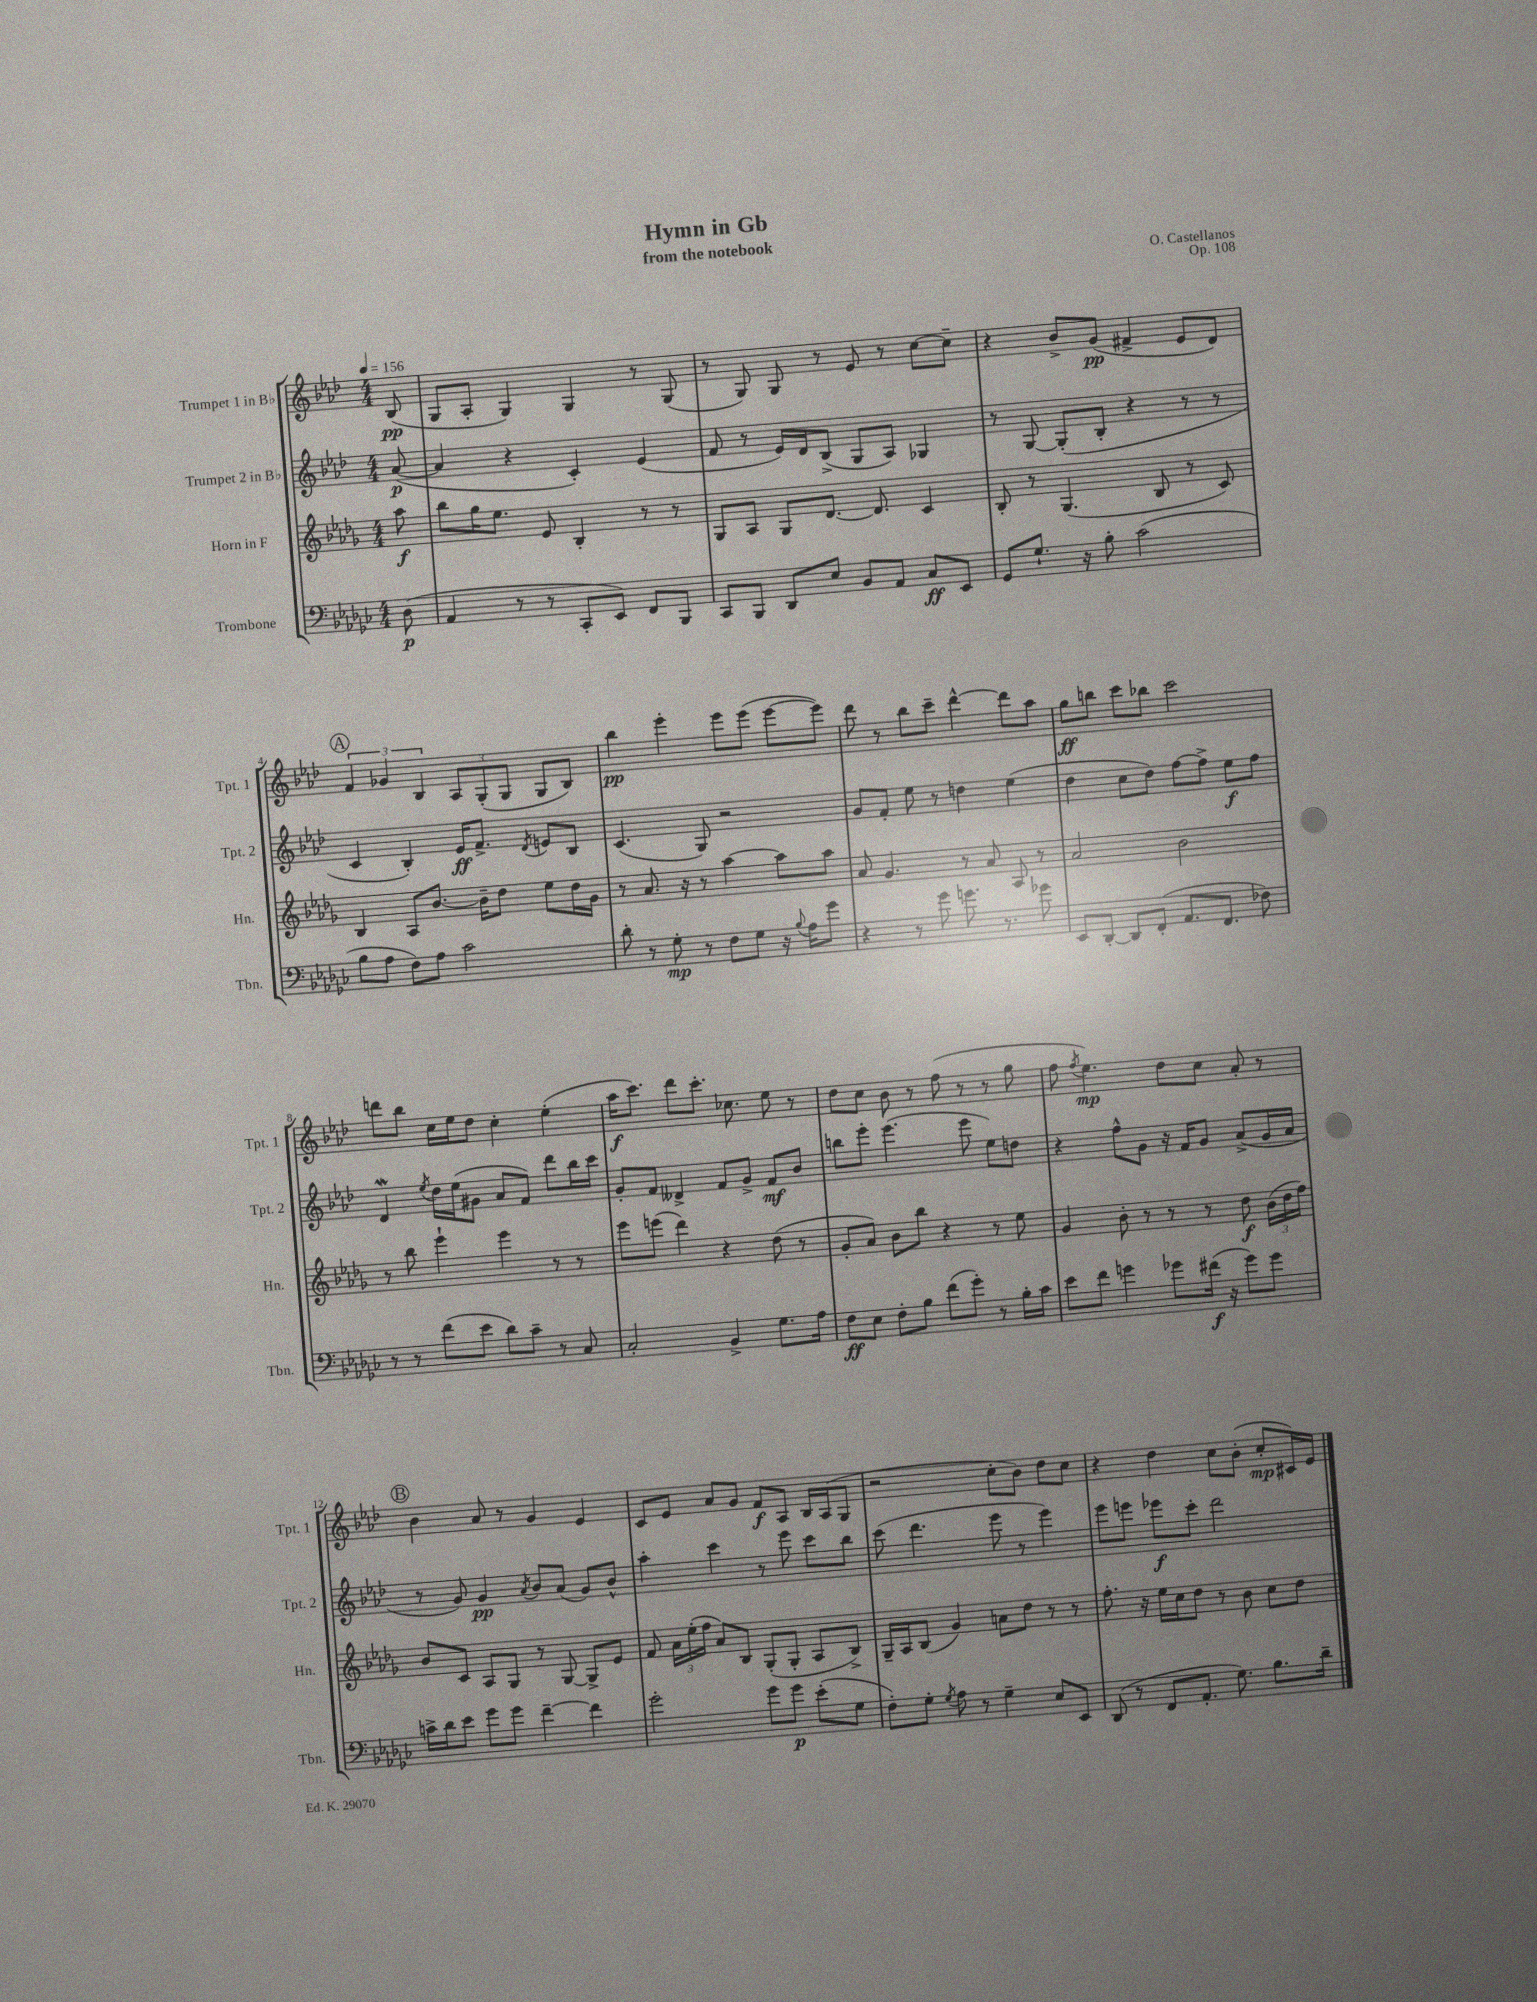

**kern	**kern	**kern	**kern
*staff4	*staff3	*staff2	*staff1
*clefF4	*clefG2	*clefG2	*clefG2
*k[b-e-a-d-g-c-]	*k[b-e-a-d-g-]	*k[b-e-a-d-]	*k[b-e-a-d-]
*M4/4	*M4/4	*M4/4	*M4/4
*MM156	*MM156	*MM156	*MM156
(8D-\	8aa-\	([8a-/	(8B-/
=	=	=	=
4AA-/	8bb-\L	4a-/]	8G/L
.	16gg-\K	.	8A-'/J
.	8.ee-\J	.	.
8r	.	4r	4G/)
8r	8e-/	.	.
8CC-'/L	4B-'/	4c'/)	4G/
8EE-/J)	.	.	.
8FF/L	8r	(4e-/	8r
8BBB-/J	8r	.	(8G/
=	=	=	=
8CC-/L	8G-/L	8f/	8r
8BBB-/J	8A-/J	8r	8G/)
8DD-/L	8G-/L	16e-/LL)	8G/
.	.	16d-/J	.
8E-/J	[8.d-/J	(8B-^/J	8r
8BB-/L	.	8G/L	8e-/
.	8.d-/]	.	.
8AA-/J	.	8A-/J)	8r
8C-/L	4c/	4G-/	[8cc\L
8EE-/J	.	.	8cc~\]J
=	=	=	=
8GG-/L	8B-'/	8r	4r
8.G-`/J	8r	[8G/	.
.	(4.G-/	(8G'/]L	8b-^/L
16r	.	.	.
8B-'\	.	8B-'/J	(8g/J
(2c-\	.	4r	4f#^/
.	8B-/	.	.
.	8r	8r	8e-/L
.	8c/)	8r	8d-/J)
=	=	=	=
8B-\L	4B-/	4c/	6f/
8A-\J	.	.	.
.	.	.	6g-/
8F\L)	8A-/L	4B-'/)	.
.	.	.	6B-/
8A-\J	[8.b-/J	.	.
2c-\	.	16e-/LK	12A-/L
.	16b-~\]LK	8.f^/J	.
.	.	.	(12G'/
.	8dd-\J	.	.
.	.	.	12G/J
.	.	8qd-/	.
.	8ee-\L	8e/L	8G/L
.	16dd-\L	8B-/J	8B-/J)
.	16g-\JJ	.	.
=	=	=	=
8d-'\	8r	(4.c/	4bb-\
8r	8.a-/	.	.
8G-'\	.	.	4eee-'\
.	16r	.	.
8r	8r	8G/)	.
8F\L	[4aa-\	2r	8eee-\L
8G-\J	.	.	(8eee-\J
16r	8aa-\]L	.	[8eee-\L
8qqB-/	.	.	.
16A-\LK	.	.	.
8g-\J	8aa-\J	.	8eee-\]J)
=	=	=	=
4r	8a-/	8g/L	8ddd-\
.	4.g-/	8f'/J	8r
8r	.	8ee-\	8bb-\L
8g-\	.	8r	8ccc~\J
8.g\	8r	4dd\	[4ddd-^^\
.	8a-/	.	.
8.r	.	.	.
.	8A-/	(4ee-\	8ddd-\]L
8g-\	8r	.	8aa-\J
=	=	=	=
8EE-/L	2a-/	4dd-\	8gg\L
[8DD-'/J	.	.	8bb\J
8DD-/]L	.	8cc\L	8ccc\L
(8FF'/J	.	8dd-\J)	8bb-\J
8.AA-/L	2b-\	[8ff\L	2ccc\
.	.	8ff^\]J	.
8.FF/J	.	.	.
.	.	8ee-\L	.
8F-\)	.	8ff\J	.
=	=	=	=
8r	8r	4d-/	8ddd\L
8r	8bb-\	.	8bb-\J
.	.	8qee-/	.
(8f\L	4eee-`\	16dd-\LL	16cc\LL
.	.	(16ee-\J	16ee-\J
8e-\J	.	8g#\J	8dd-\J
8d-\L)	4eee-\	8a-/L	4cc'\
8c-~\J	.	8f/J)	.
8r	8r	8ddd-\L	(4ee-'\
8C-/	8r	16bb-\L	.
.	.	16ccc\JJ	.
=	=	=	=
2C-'/	8eee-\L	8g'/L	16aa-\LK
.	.	.	8.ccc\J)
.	(8eee\J	8f/J	.
.	4ddd-\)	4d--^/	8ddd-\L
.	.	.	8.ccc'\J
4BB-^/	4r	8f/L	.
.	.	.	8.cc-\
.	.	8g^/J	.
8.G-\L	(8dd-\	8f/L	8ee-\
.	8r	8b-/J	8r
16A-\Jk	.	.	.
=	=	=	=
8F\L	8g-'/L	8bb\L	8dd-\L
8E-\J	8a-/J)	8eee-'\J	8cc\J
8F'\L	8b-\L	(4.eee-\	8b-\
8B-\J	8bb-\J	.	8r
(8f\L	4r	.	(8ff\
8g-'\J)	.	8eee-\	8r
8r	8r	8ee-\L)	8r
16B-'\LL	8ee-\	8dd\J	8gg\
16c-\JJ	.	.	.
=	=	=	=
8e-\L	4g-/	4r	8ff\
.	.	.	8qff/
8f\J	.	.	4.ee-\)
4g\	8b-'\	8ff^^\L	.
.	8r	8g\J	.
8g-\L	8r	16r	8dd-\L
.	.	16f/LK	.
(16f#\Jk	8r	8g/J	8cc\J
16r	.	.	.
8g-\L)	8dd-\	(8a-^/L	8a-'/
8g-\J	(24b-\LL	16g/L	8r
.	24dd-\	.	.
.	.	16a-/JJ	.
.	24ff\JJ)	.	.
=	=	=	=
16c^\LL	8b-/L	8r	4b-\
16d-\J	.	.	.
8e-\J	8c/J	8g/)	.
8g-\L	8A-/L	4g/	8a-/
8g-\J	8G-/J	.	8r
.	.	8qa-/	.
[4f~\	8r	8b-/L	4g/
.	[8G-/	(8a-/J	.
4f\]	8G-^/]L	8g/L)	4e-/
.	8e-/J	8b-^^/J	.
=	=	=	=
2g-'\	8f/	4aa-'\	8c/L
.	24a-\LL	.	8e-/J
.	(24ee-'\	.	.
.	24ff\JJ	.	.
.	8a-/L)	4ccc\	8a-/L
.	8B-/J	.	8g/J
8g-\L	(8G-'/L	8r	8f/L
8g-\J	8G-'/J	8eee-\	8A-/J
(8e-'\L	8A-/L	8ccc\L	16B-/LL
.	.	.	(16A-/J
8G-\J	8B-^/J)	8bb-\J	8G/J
=	=	=	=
8F'\L)	16G-~/LL	(8ccc\	2r
.	16A-/J	.	.
8G-'\J	(8B-/J	4.ddd-\	.
8qG-/	.	.	.
8A-\	4g-/)	.	.
8r	.	.	.
4G-~\	8a\L	8eee-\	8cc'\L
.	8dd-\J	8r	8b-\J)
8E-/L	8r	4eee-\)	8dd-\L
8EE-/J	8r	.	8cc\J
=	=	=	=
(8DD-/	8.ff'\	8eee-\L	4r
8r	.	8eee\J	.
.	16r	.	.
8FF/L	16ee-\LL	8eee-\L	4dd-\
.	16cc\J	.	.
8.AA-'/J	8dd-\J	8ccc'\J	.
.	8r	2ddd-\	8cc\L
8.G-\)	.	.	.
.	8b-\	.	(8b-'\J
8.B-\L	8cc\L	.	8cc'/L
.	8dd-\J	.	16c#/L)
16d-~\Jk	.	.	16e-/JJ
==	==	==	==
*-	*-	*-	*-
